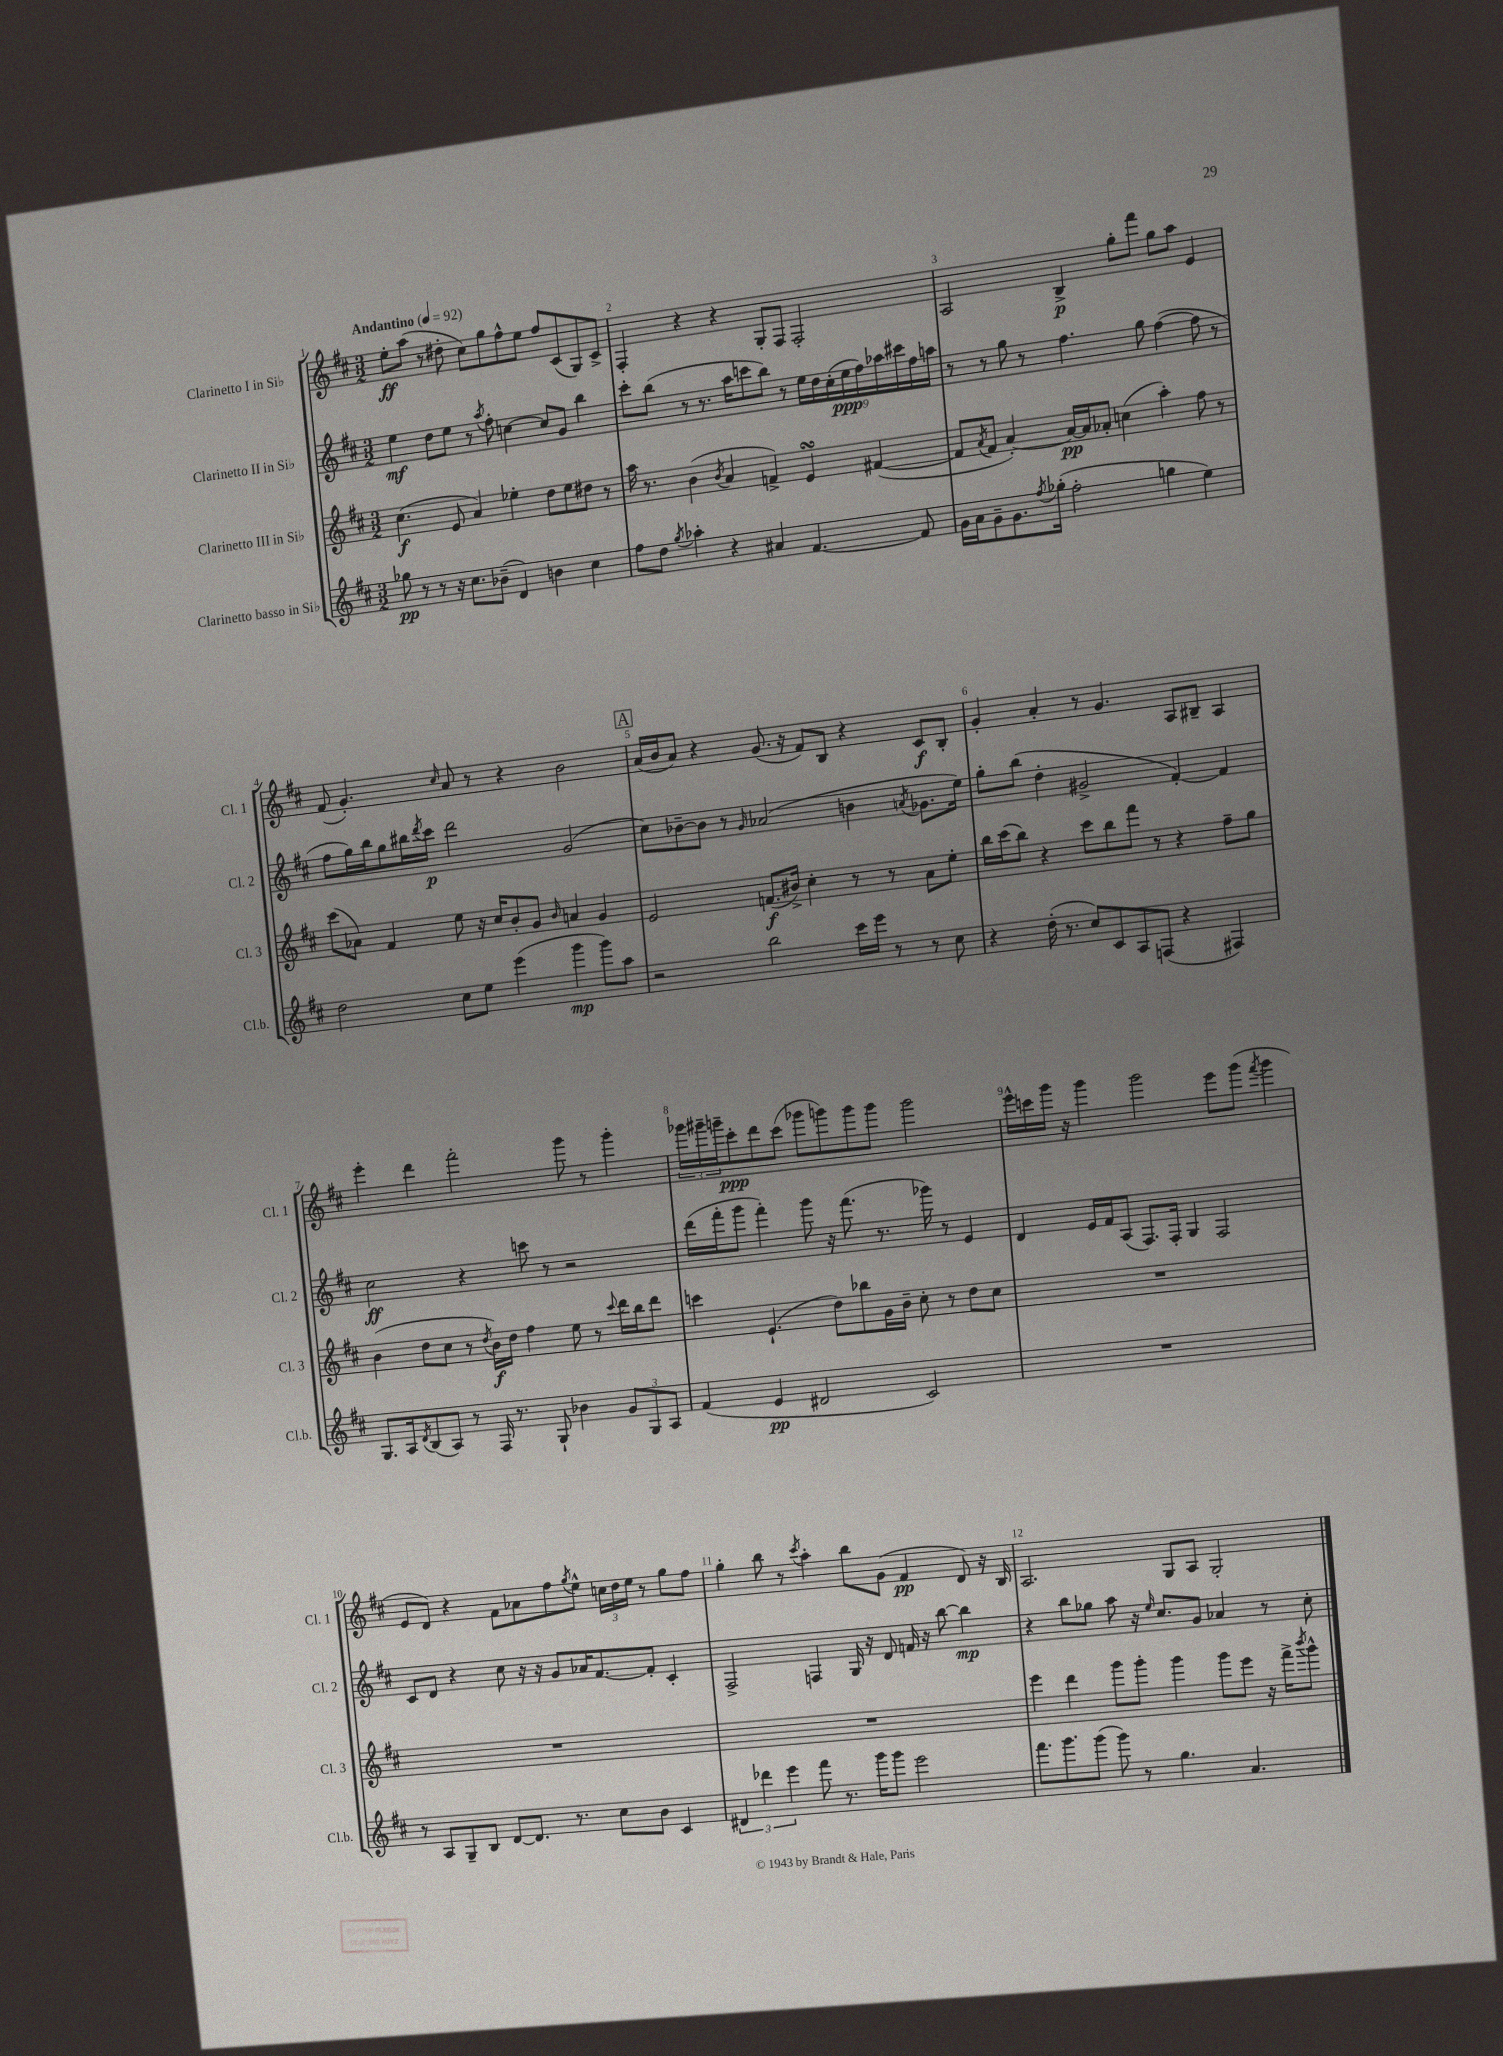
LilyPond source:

<<
\new StaffGroup <<
\new Staff = "s0" \with { instrumentName = "Clarinetto I in Sib" shortInstrumentName = "Cl. 1" } {
    \clef treble \key d \major \numericTimeSignature \time 3/2 \tempo "Andantino" 4 = 92
    e''8-.\ff a''8( r8 dis''8-. cis''8) g''8 fis''8-^ e''8 fis''8 cis'8( g8) cis'8-> |
    fis4-. r4 r4 g8-. fis8 fis2-. |
    a2 b4->\p g''8-. fis'''8 g''8 a''8 e'4 |
    fis'8( g'4.-.) \grace { cis''16 } a'8 r8 r4 b'2 |
    \mark \markup { \box "A" } a'16( b'16 a'8) r4 g'8.( r16 fis'8) b8 r4 cis'8\f b8-. |
    g'4-. a'4-. r8 g'4. a8 bis8-- a4 |
    e'''4-. d'''4 fis'''2-. g'''8 r8 g'''4-. |
    \tuplet 3/2 { ges'''16 gis'''16-- g'''16-- } cis'''8-.\ppp d'''8 cis'''8( ges'''8 g'''8) g'''8 g'''8 g'''2 |
    e'''16-^ c'''16 g'''16 r16 g'''4 g'''2 e'''8 g'''8( \acciaccatura { fis'''8 } g'''4 |
    e'8 d'8) r4 fis'8 aes'8 fis''8 \acciaccatura { g''8 } e''8-^ \tuplet 3/2 { c''16 d''16 e''16 } r8 g''8 fis''8 |
    g''4-. b''8 r8 \acciaccatura { cis'''8 } a''4-. b''8 g'8( fis'4\pp d'8) r16 b16 |
    a2. g8 a8 g2-. \bar "|." |
}
\new Staff = "s1" \with { instrumentName = "Clarinetto II in Sib" shortInstrumentName = "Cl. 2" } {
    \clef treble \key d \major \numericTimeSignature \time 3/2
    e''4\mf d''8 e''8 r8 \acciaccatura { a''8 } fis''8-. c''4~ c''8 g'8 b''4 |
    cis'''8-. b''8( r8 r8. a''16 c'''8 b''8) r8 \tuplet 9/8 { e''16 d''16 cis''16-.( e''16\ppp fis''16) aes''16 cis'''16 fis''16 a''16 } |
    r8 r8 g''8 r8 fis''4. g''8 fis''4~( fis''8 r8 |
    fis''8 g''16) b''16 g''8 bis''16 \acciaccatura { d'''8 } cis'''16\p d'''2 g'2( |
    \mark \markup { \box "A" } cis''8) bes'8~-- bes'8 r8 \grace { g'16 } aes'2( b'4 \acciaccatura { a'8 } ges'8. e''16) |
    g''8-. b''8( d''4-. gis'2-> fis'4~-.) fis'4 |
    cis''2\ff r4 c'''8 r8 r2 |
    d'''16( fis'''16-. g'''8 fis'''4-.) g'''8 r16 fis'''8.( r8. ges'''16) r8 e'4 |
    d'4 e'16 fis'16 a8( fis8.) fis16-. g4 fis2 |
    cis'8 d'8 r4 cis''8 r16 r16 g'8 aes'16 fis'8.~ fis'8-. cis'4-. |
    fis2-> f4 g16 r16 d'8 f'16 r16 b''8~ b''4\mp |
    r4 b''8 ges''8 a''8 r16 \grace { e''16 } cis''8. g'8 aes'4 r8 cis''8-. \bar "|." |
}
\new Staff = "s2" \with { instrumentName = "Clarinetto III in Sib" shortInstrumentName = "Cl. 3" } {
    \clef treble \key d \major \numericTimeSignature \time 3/2
    cis''4.\f( e'8 a'4) ees''4-. d''8 ees''8 dis''8 r8 |
    a''16 r8. b'4( \acciaccatura { b'8 } a'4 f'4->) e'4\turn fis'4~( |
    fis'8 \acciaccatura { a'8 } fis'8 a'4~-.) a'16~\pp a'16 aes'8-. c''4( a''4-.) fis''8 r8 |
    cis'''8( aes'8) fis'4 e''8 r16 cis''16 b'8-. g'8 \grace { b'16 } a'4 g'4 |
    \mark \markup { \box "A" } e'2 f'8.\f( bis'16->) cis''4-. r8 r8 a'8 e''8-. |
    b''16 cis'''16( b''8) r4 cis'''8 b''8 fis'''8 r8 r4 fis''8-- g''8 |
    b'4( d''8 cis''8 r8 \acciaccatura { d''8 } b'16\f) d''16 fis''4 e''8 r8 \appoggiatura { cis'''8 } d'''16 b''16 d'''8 |
    c'''4 e'4.-!( d''8) bes''8 g'16 b'16-- cis''8-. r8 d''8 cis''8 |
    R1. |
    R1. |
    R1. |
    e'''4 d'''4 g'''8 g'''8-. g'''4 g'''8 e'''8 r16 fis'''16-> \acciaccatura { b'''8 } g'''8-^ \bar "|." |
}
\new Staff = "s3" \with { instrumentName = "Clarinetto basso in Sib" shortInstrumentName = "Cl.b." } {
    \clef treble \key d \major \numericTimeSignature \time 3/2
    ges''8\pp r8 r8 r16 cis''8. bes'8--( d'4) b'4 cis''4 |
    fis''8 d''8 \acciaccatura { g''8 } aes''4-. r4 ais'4 fis'4.~ fis'8 |
    g'16 a'16 g'8-- g'8. \acciaccatura { fis''8 } ges''16-.( fis''2-. g''4 e''4) |
    d''2 cis''8 e''8 e'''4( g'''4\mp g'''8) a''8 |
    \mark \markup { \box "A" } r2 b''2 cis'''16 e'''16 r8 r8 cis''8 |
    r4 d''16-.( r8. cis''8) cis'8 a8 f8( r4 fis4) |
    g8. a16 \acciaccatura { d'8 } b8( a8) r8 fis16 r8. g8-! bes'4 \tuplet 3/2 { g'8 g8 a8 } |
    fis'4( e'4\pp dis'2 cis'2) |
    R1. |
    r8 a8 g8-- b8 d'8~ d'8. r8. cis''8 b'8 cis'4 |
    \tuplet 3/2 { dis'4 des'''4 e'''4 } fis'''8 r8. g'''16 g'''8 e'''2 |
    fis'''8. g'''8. g'''8( g'''8) r8 g''4. a'4. \bar "|." |
}
>>
>>
\layout { \context { \Score \override BarNumber.break-visibility = ##(#f #t #t) barNumberVisibility = #all-bar-numbers-visible } }
